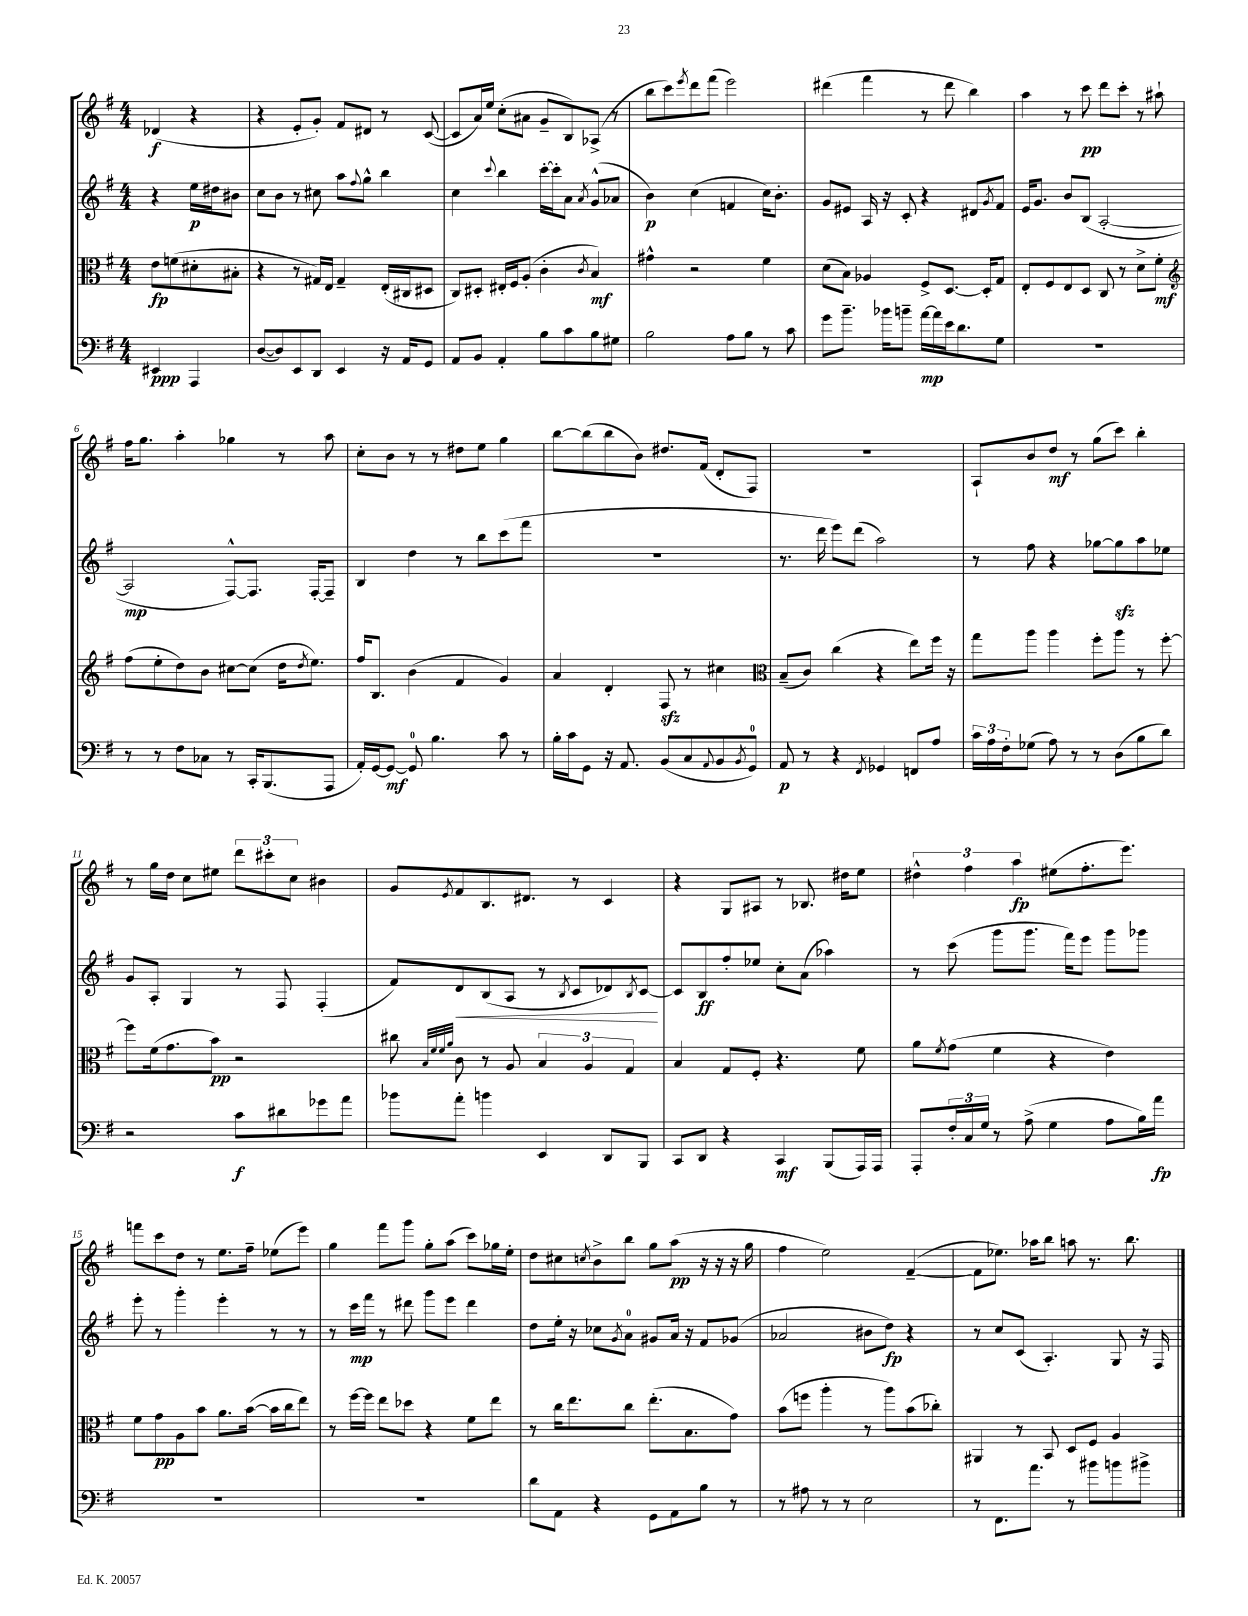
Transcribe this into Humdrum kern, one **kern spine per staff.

**kern	**kern	**kern	**kern
*staff4	*staff3	*staff2	*staff1
*clefF4	*clefC3	*clefG2	*clefG2
*k[f#]	*k[f#]	*k[f#]	*k[f#]
*M4/4	*M4/4	*M4/4	*M4/4
4EE#/	8e\L	4r	(4d-/
.	(8f\	.	.
4AAA/	8d#'\	16ee\LL	4r
.	.	16dd#\J	.
.	8B#'\J	8b#\J	.
=	=	=	=
([8D/L	4r	8cc\L	4r
8D/])	.	8b\J	.
8EE/	8r	8r	8e'/L
8DD/J	16G#/LL)	8cc#\	8g'/J)
.	16E/JJ	.	.
4EE/	4G#~/	8aa\L	8f#/L
.	.	8qqff#/	.
.	.	8gg^^\J	8d#/J
16r	(16E'/LL	4bb\	8r
16AA/LK	16C#/J	.	.
8GG/J	8D#/J	.	([8c/
=	=	=	=
8AA/L	8C/L)	4cc\	8c/]L
8BB/J	8D#'/J	.	16a/L)
.	.	.	16ee/JJ
.	.	8qqccc/	.
4AA'/	16E#'/LL	4bb\	(8cc'\L
.	16F#/J	.	.
.	(8A'/J	.	8a#\J
8B\L	4c'\	[16ccc'\LL	8g~/L
.	.	16ccc'\]J	.
8c\	.	8a\J	8B/)
.	8qc/	8qa/	.
8B\	4B/)	(8g^^/L	(8A-^/J
8G#\J	.	8a-/J	8r
=	=	=	=
2B\	4g#^^\	4b\)	8bb\L
.	.	.	8ccc\)
.	.	.	8qeee/
.	2r	(4cc\	8ddd\
.	.	.	(8fff#\J
8A\L	.	4f/	2eee\)
8B\J	.	.	.
8r	4f#\	16cc\LK)	.
.	.	8.b'\J	.
8c\	.	.	.
=	=	=	=
8g\L	(8d\L	8g/L	(4ddd#\
8.b~\J	8B\J)	8e#/J	.
.	4A-/	16A/	4fff#\
16b-\LK	.	16r	.
8b~\J	.	8c'/	.
[16a\LL	8F#^/L	4r	8r
16a\]	.	.	.
16e\J	[8.D/J	.	8ddd#\
8.d\	.	.	.
.	.	8d#/L	4bb\)
.	16D'/]LK	.	.
.	.	8qg/	.
8G\J	8G/J	8f#/J	.
=	=	=	=
1r	8E'/L	16e/LK	4aa\
.	.	8.g/J	.
.	8F#/	.	.
.	8E/	8b/L	8r
.	8D/J	(8B/J	8ccc\
.	8C/	[2A'/	8ddd\L
.	8r	.	8ccc'\J
.	8d^\L	.	8r
.	8f#'\J	.	8aa#`\
=	=	=	=
*	*clefG2	*	*
8r	(8ff#\L	2A/]	16ff#\LK
.	.	.	8.gg\J
8r	8ee'\	.	.
8F#\L	8dd\)	.	4aa'\
8C-\J	8b\J	.	.
8r	[8cc#\L	[8F#^^/L)	4gg-\
16CC'/LK	(8cc#\]J	8.F#/]J	.
(8.BBB/	.	.	.
.	16dd\LK	.	8r
.	8qdd/	.	.
.	8.ee\J)	[16F#'/LK	.
8AAA/J	.	8F#~/]J	8aa\
=	=	=	=
16AA'/LL)	16ff#/LK	4B/	8cc'\L
[16GG/J	8.B/J	.	.
8GG/_J	.	.	8b\J
8GG/]	(4b\	4dd\	8r
4.B\	.	.	8r
.	4f#/	8r	8dd#\L
.	.	8bb\L	8ee\J
8c\	4g/)	(8ccc\	4gg\
8r	.	8fff#\J	.
=	=	=	=
16B'\LL	4a/	1r	[8bb\L
16c\J	.	.	.
8GG\J	.	.	(8bb\]
16r	4d'/	.	8bb\
8.AA/	.	.	.
.	.	.	8b\J)
(8BB/L	8F#/	.	8.dd#/L
8C/	8r	.	.
.	.	.	(16f#/Jk
8qqAA/	.	.	.
8BB/	4cc#\	.	8d'/L
8qBB/	.	.	.
8GG/J)	.	.	8F#/J)
=	=	=	=
*	*clefC3	*	*
8AA/	(8B~/L	8.r	1r
8r	8c/J)	.	.
.	.	16ddd\	.
4r	(4cc\	8eee\L)	.
.	.	(8ddd\J	.
8qFF#/	.	.	.
4GG-/	4r	2aa\)	.
8FF/L	8ee\L)	.	.
8A/J	16ff#\Jk	.	.
.	16r	.	.
=	=	=	=
24c\LL	8gg\L	8r	8A`/L
24A\	.	.	.
24F#'\J	.	.	.
(8G-\J	8aa\J	8ff#\	8b/
8A\)	4aa\	4r	8dd/J
8r	.	.	8r
8r	8ff#'\L	[8gg-\L	(8gg\L
(8D\L	8aa\J	8gg-\]	8ccc\J)
8B\	8r	8aa\	4bb'\
8d\J)	[8ff#'\	8ee-\J	.
=	=	=	=
2r	8ff#\]L	8g/L	8r
.	(16f#\k	8A'/J	16gg\LL
.	8.g\	.	16dd\JJ
.	.	4G/	8cc\L
.	8b\J)	.	8ee#\J
8c\L	2r	8r	12ddd\L
.	.	.	12ccc#'\
8d#\	.	8F#/	.
.	.	.	12cc\J
8g-\	.	(4F#'/	4b#\
8a\J	.	.	.
=	=	=	=
8b-\L	8cc#\	8f#/L)	8g/L
.	32qqB/LLL	.	.
.	32qqf#/	.	.
.	32qqf#/	.	.
.	32qqa/JJJ	.	8qe/
8a'\J	8c\	8d/	8f#/
4b\	8r	(8B/	8.B/
.	8A/	8A/J	.
.	.	.	8.d#/J
4EE/	6B/	8r	.
.	.	8qB/	.
.	.	8c/L	8r
.	6A/	.	.
8DD/L	.	8d-/)	4c/
.	6G/	.	.
.	.	8qB/	.
8BBB/J	.	[8c/J	.
=	=	=	=
8CC/L	4B/	8c/]L	4r
8DD/J	.	8B/	.
4r	8G/L	8ff#'/	8G/L
.	8F#'/J	8ee-/J	8A#/J
4CC/	4.r	8cc'\L	8r
.	.	(8a\J	8.B-/
(8BBB/L	.	4aa-\)	.
.	.	.	16dd#\LK
16AAA/L)	8f#\	.	8ee\J
16AAA/JJ	.	.	.
=	=	=	=
8AAA'/L	8a\L	8r	6dd#^^\
.	8qf#/	.	.
24F#'/L	(8g\J	(8ccc\	.
24C/	.	.	6ff#\
24G/JJ	.	.	.
8r	4f#\	8ggg\L	.
.	.	.	6aa\
(8A^\	.	8.ggg\J	.
4G\	4r	.	(8ee#\L
.	.	16fff#\LK)	.
.	.	8eee\J	8.ff#'\
8A\L	4e\)	8ggg\L	.
.	.	.	8.eee\J)
16B\L)	.	8ggg-\J	.
16a\JJ	.	.	.
=	=	=	=
1r	8f#\L	8eee'\	8fff\L
.	8g\	8r	8ccc\
.	8A\	4ggg'\	8dd\J
.	8b\J	.	8r
.	8.a\L	4eee'\	8.ee\L
.	([16b\Jk	.	16ff#~\Jk
.	16b\]LL	8r	(8ee-\L
.	16cc\J	.	.
.	8ee\J)	8r	8eee\J)
=	=	=	=
1r	8r	8r	4gg\
.	[16ff#\LL	16ccc\LL	.
.	16ff#\]JJ	16fff#\JJ	.
.	8ee\L	8r	8fff#\L
.	8dd-\J	8ddd#\	8ggg\J
.	4r	8ggg\L	8gg'\L
.	.	8eee\J	(8aa\J
.	8f#\L	4ddd#\	8ccc\L)
.	8ee\J	.	16gg-\L
.	.	.	16ee'\JJ
=	=	=	=
8d\L	8r	8dd\L	8dd\L
8AA\J	16cc\LK	16ee'\Jk	8cc#\
.	8.ee\	16r	.
.	.	.	8qcc/
4r	.	8cc-\L	8b^\
.	.	8qg/	.
.	8cc\J	8a\J	8bb\J
8GG\L	(8.ee'\L	8g#/L	8gg\L
8AA\	.	16a/Jk	(8aa\J
.	8.B\	16r	.
8B\J	.	8f#/L	16r
.	.	.	16r
8r	8g\J)	(8g-/J	16r
.	.	.	16gg\
=	=	=	=
8r	(8b\L	2a-/	4ff#\
8A#\	8ff\J	.	.
8r	4aa'\	.	2ee\)
8r	.	.	.
2E\	8r	8b#\L	.
.	8aa\L)	8dd\J)	.
.	(8b\	4r	([4f#~/
.	8cc-'\J)	.	.
=	=	=	=
8r	4AA#/	8r	8f#\]L
8.FF#\L	.	8cc/L	8.ee-\J)
.	8r	(8c/J	.
8.a\J	.	.	16aa-\LK
.	8BB/	4.A'/)	8bb\J
8r	8D/L	.	8aa\
8b#\L	8F#/J	.	8.r
8b\	4A/	8G/	.
.	.	.	8.bb\
8b#^\J	.	16r	.
.	.	16F#/	.
==	==	==	==
*-	*-	*-	*-
